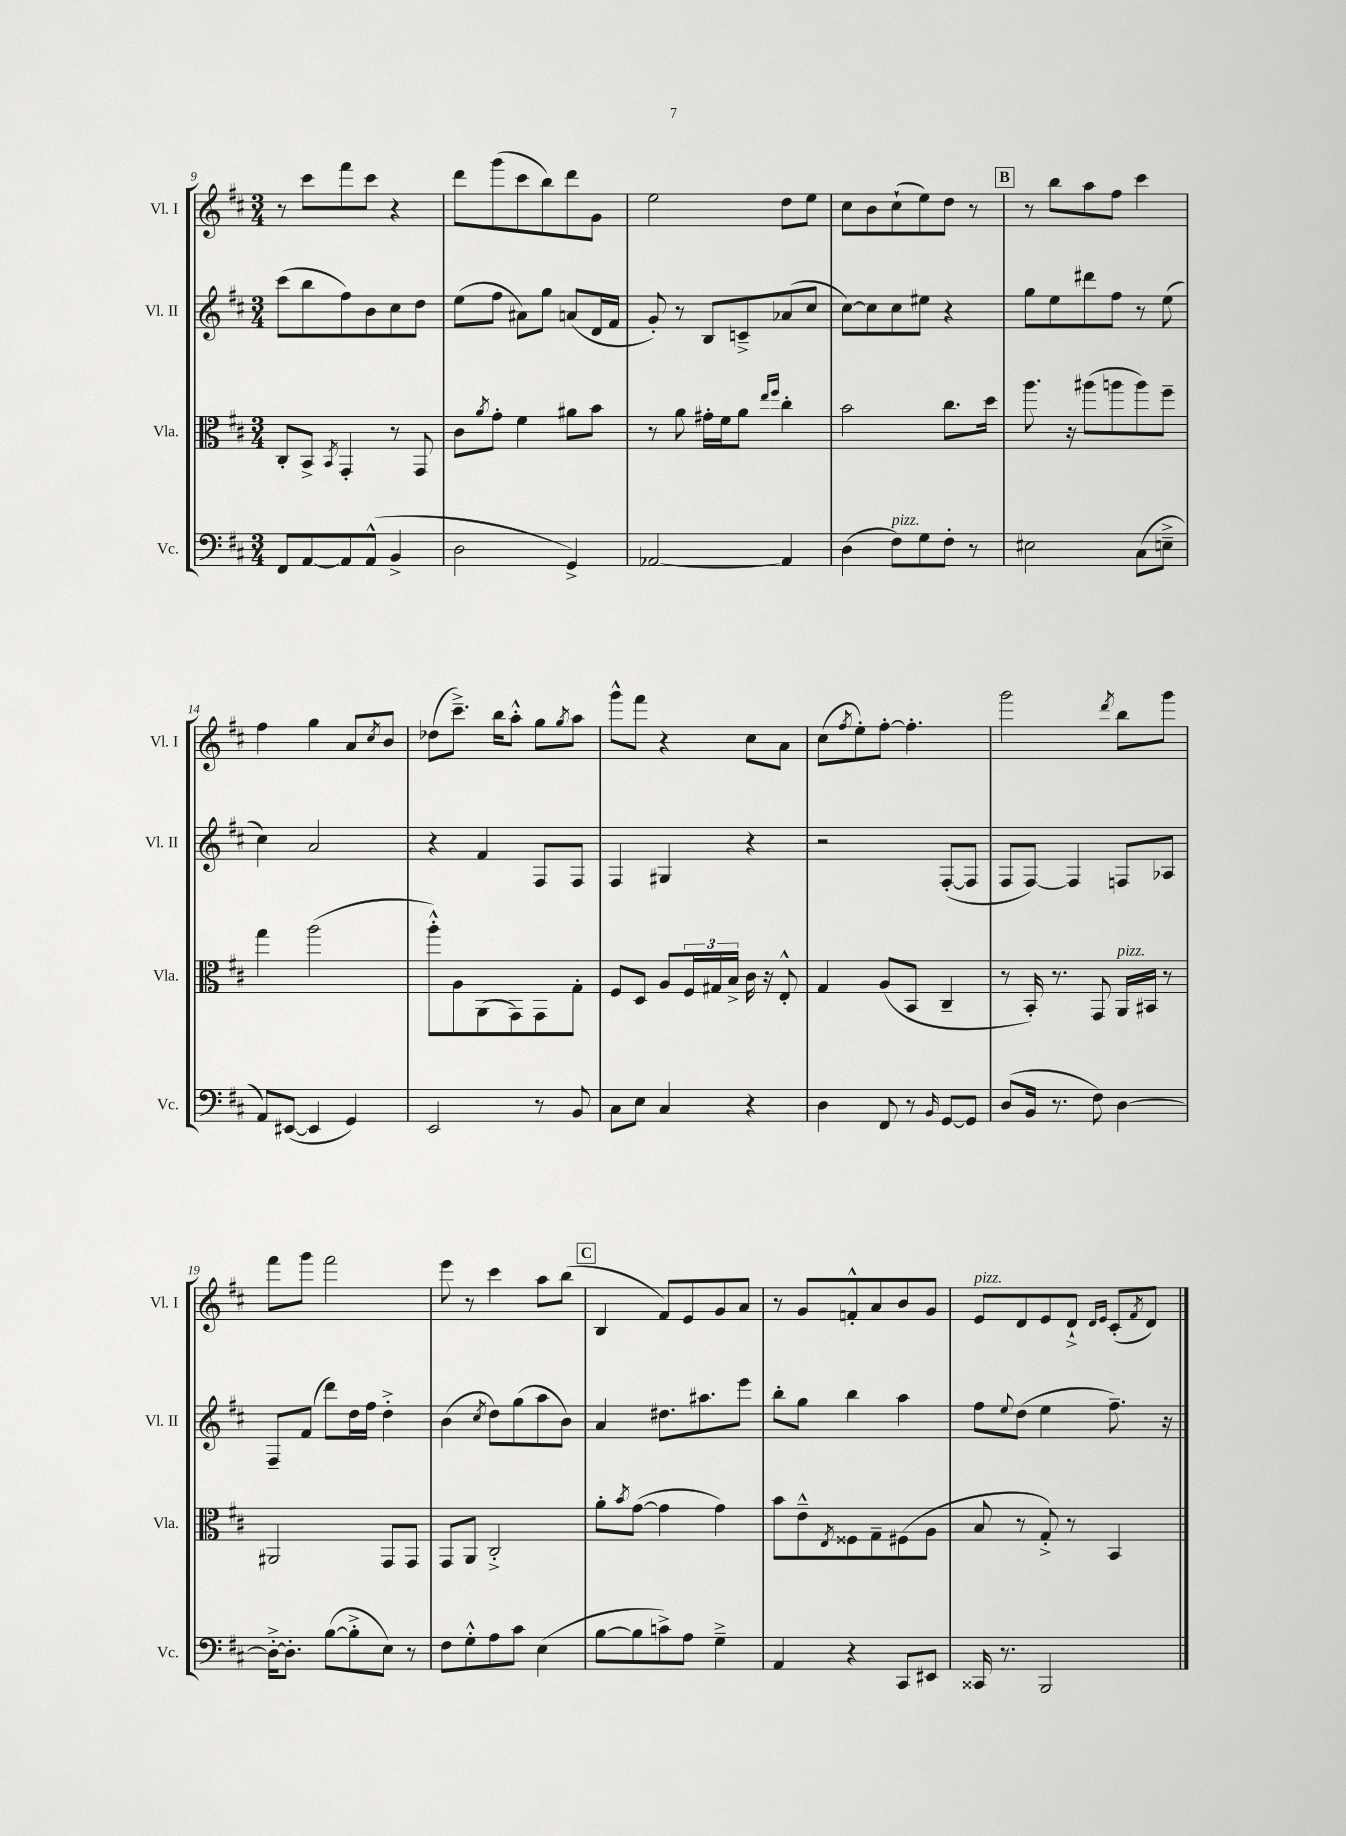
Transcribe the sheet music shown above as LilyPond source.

<<
\new StaffGroup <<
\new Staff = "s0" \with { instrumentName = "Vl. I" shortInstrumentName = "Vl. I" } {
    \clef treble \key d \major \numericTimeSignature \time 3/4
    r8 cis'''8 fis'''8 cis'''8 r4 |
    d'''8 g'''8( cis'''8 b''8) d'''8 g'8 |
    e''2 d''8 e''8 |
    cis''8 b'8 cis''8-!( e''8) d''8 r8 |
    \mark \markup { \box "B" } r8 b''8 a''8 fis''8 cis'''4 |
    fis''4 g''4 a'8 \acciaccatura { cis''8 } b'8 |
    des''8( cis'''8.--->) b''16 a''8-.-^ g''8 \acciaccatura { g''8 } a''8 |
    g'''8-^ fis'''8 r4 cis''8 a'8 |
    cis''8( \acciaccatura { fis''8 } e''8-.) fis''8~-. fis''4.-. |
    g'''2 \acciaccatura { d'''8 } b''8 g'''8 |
    fis'''8 g'''8 fis'''2 |
    e'''8 r8 cis'''4 a''8 b''8( |
    \mark \markup { \box "C" } b4 fis'8) e'8 g'8 a'8 |
    r8 g'8 f'8-.-^ a'8 b'8 g'8 |
    e'8^\markup { \italic "pizz." } d'8 e'8 d'8-!-> \grace { d'16 e'16 } cis'8-.( \acciaccatura { fis'8 } d'8) \bar "|." |
}
\new Staff = "s1" \with { instrumentName = "Vl. II" shortInstrumentName = "Vl. II" } {
    \clef treble \key d \major \numericTimeSignature \time 3/4
    cis'''8( b''8 fis''8) b'8 cis''8 d''8 |
    e''8( fis''8 ais'8) g''8 a'8( d'16 fis'16 |
    g'8-.) r8 b8 c'8---> aes'8( cis''8 |
    cis''8~) cis''8 cis''8 eis''8 r4 |
    \mark \markup { \box "B" } g''8 e''8 dis'''8 fis''8 r8 e''8( |
    cis''4) a'2 |
    r4 fis'4 fis8 fis8 |
    fis4 gis4 r4 |
    r2 fis8~-.( fis8 |
    fis8 fis8~) fis4 f8 aes8 |
    fis8-- fis'8( d'''8) d''16 fis''16 d''4-.-> |
    b'4( \acciaccatura { cis''8 } d''8) g''8( a''8 b'8) |
    \mark \markup { \box "C" } a'4 dis''8. ais''8. e'''8 |
    b''8-. g''8 b''4 a''4 |
    fis''8 \appoggiatura { e''8 } d''8( e''4 fis''8.--) r16 \bar "|." |
}
\new Staff = "s2" \with { instrumentName = "Vla." shortInstrumentName = "Vla." } {
    \clef alto \key d \major \numericTimeSignature \time 3/4
    cis8-. b,8-> \acciaccatura { b,8 } g,4-. r8 g,8 |
    cis'8 \acciaccatura { a'8 } g'8-. fis'4 ais'8 b'8 |
    r8 a'8 gis'16-. fis'16 a'8 \grace { e''16 fis''16 } cis''4-. |
    b'2 cis''8. d''16 |
    \mark \markup { \box "B" } a''8. r16 ais''8( a''8 a''8) fis''8-- |
    g''4 a''2( |
    a''8-.-^) a8 a,8( g,8) g,8 g8-. |
    fis8 d8 a8 \tuplet 3/2 { fis16 gis16 b16-> } cis'16 r16 e8-.-^ |
    g4 a8( b,8 cis4-- |
    r8 b,16-.) r8. g,8 a,16^\markup { \italic "pizz." } bis,16 r8 |
    ais,2 g,8 g,8 |
    g,8 a,8 cis2-.-> |
    \mark \markup { \box "C" } a'8-. \acciaccatura { b'8 } g'8~( g'4 g'4) |
    b'8 e'8---^ \acciaccatura { e8 } fisis8 g8-- fis8( a8 |
    b8 r8 g8-.->) r8 b,4 \bar "|." |
}
\new Staff = "s3" \with { instrumentName = "Vc." shortInstrumentName = "Vc." } {
    \clef bass \key d \major \numericTimeSignature \time 3/4
    fis,8 a,8~ a,8 a,8-^( b,4-> |
    d2 g,4->) |
    aes,2~ aes,4 |
    d4( fis8^\markup { \italic "pizz." }) g8 fis8-. r8 |
    \mark \markup { \box "B" } eis2 cis8( e8---> |
    a,8) eis,8~( eis,4 g,4) |
    e,2 r8 b,8 |
    cis8 e8 cis4 r4 |
    d4 fis,8 r8 \grace { b,16 } g,8~ g,8 |
    d8( b,16 r8. fis8) d4~ |
    d16~-.-> d8.-. b8~( b8-.-> e8) r8 |
    fis8 g8-.-^ a8 cis'8 e4( |
    \mark \markup { \box "C" } b8~ b8 c'8->) a8 g4---> |
    a,4 r4 cis,8 eis,8 |
    cisis,16 r8. b,,2 \bar "|." |
}
>>
>>
\layout { \context { \Score currentBarNumber = #9 } }
